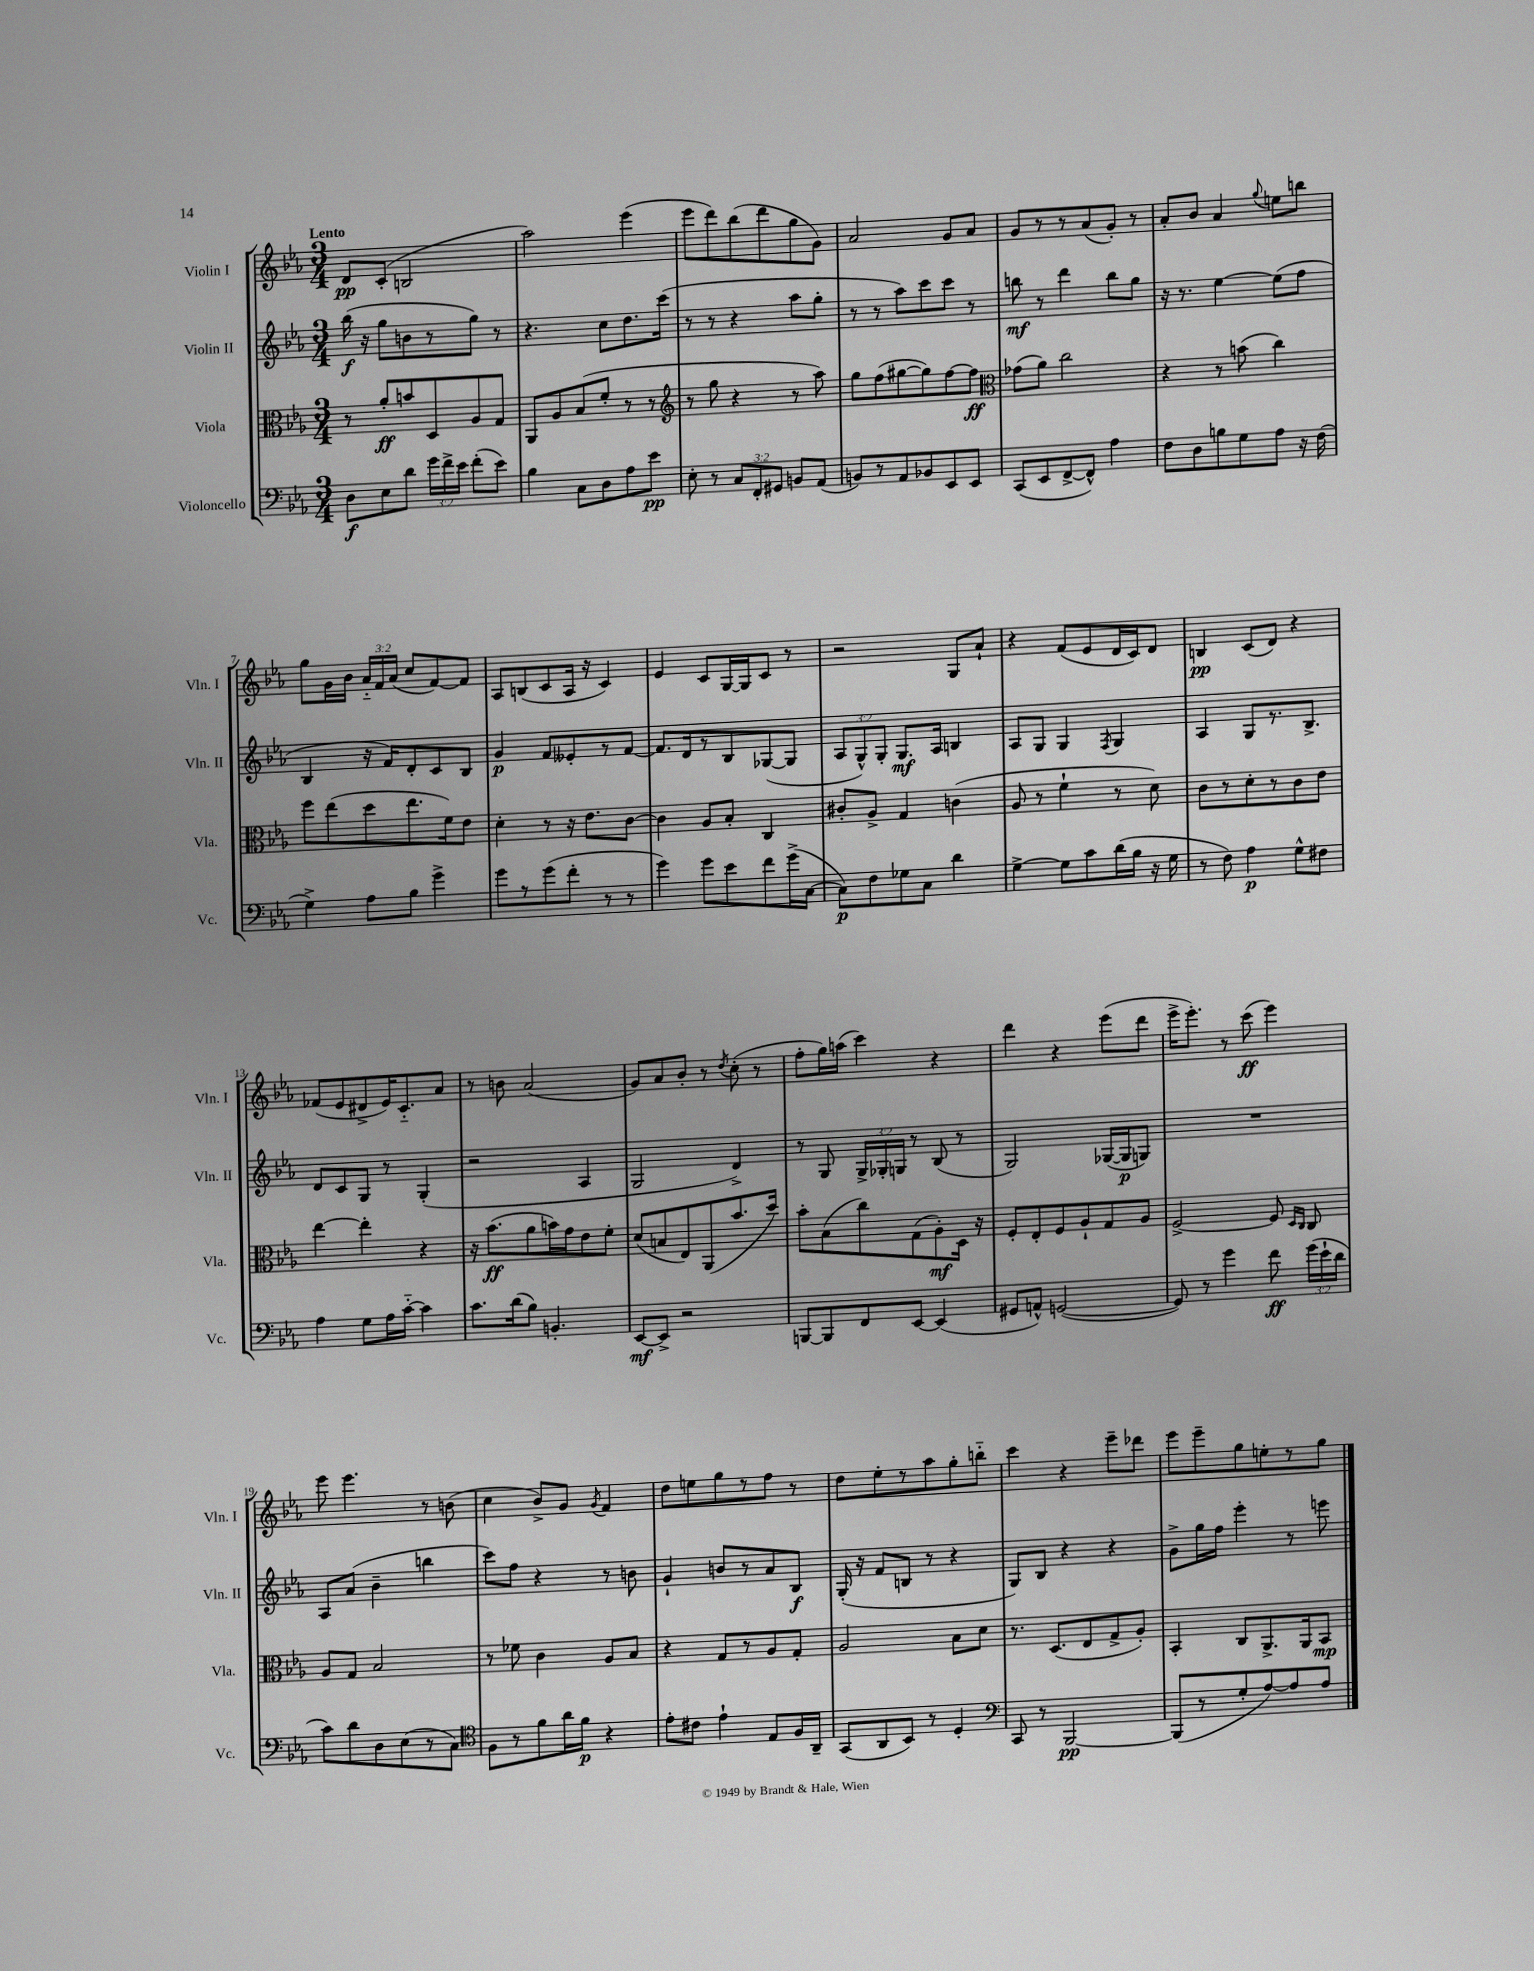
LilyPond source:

<<
\new StaffGroup <<
\new Staff = "s0" \with { instrumentName = "Violin I" shortInstrumentName = "Vln. I" } {
    \clef treble \key ees \major \numericTimeSignature \time 3/4 \override Staff.TupletNumber.text = #tuplet-number::calc-fraction-text \tempo "Lento"
    \autoBeamOff d'8[\pp c'8]-.( b2 |
    aes''2) ees'''4( |
    ees'''8[ d'''8) bes''8( d'''8 g''8 g'8]) |
    aes'2 g'8[ aes'8] |
    g'8[ r8 r8 aes'8( g'8]-.) r8 |
    aes'8[-. bes'8] aes'4 \appoggiatura { g''8 } e''8[ b''8] |
    g''8[ g'16 bes'16] \tuplet 3/2 { aes'16[-_ f'16 aes'16]( } c''8[ f'8~) f'8] |
    aes8[ b8( c'8 aes16] r16 c'4) |
    ees'4 c'8[ g16~ g16 c'8] r8 |
    r2 g8[ aes'8]-! |
    r4 f'8[( ees'8 d'16 c'16) d'8] |
    b4\pp c'8[( d'8]) r4 |
    fes'8[( ees'8 dis'8-> ees'16) c'8.-_ aes'8] |
    r8 b'8 aes'2( |
    g'8[) aes'8 bes'8]-. r8 \acciaccatura { d''8 } c''8-.( r8 |
    f''8[-. g''16) a''16]( c'''4) r4 |
    d'''4 r4 ees'''8[( d'''8] |
    ees'''16[-> ees'''8.]-.) r8 c'''8\ff( ees'''4) |
    ees'''8 ees'''4. r8 b'8( |
    c''4 bes'8[->) g'8] \acciaccatura { g'8 } f'4 |
    d''8[ e''8 g''8 r8 f''8] r8 |
    d''8[ ees''8-. r8 aes''8 g''8-. b''8]-_ |
    c'''4 r4 ees'''8[-- des'''8] |
    ees'''8[ ees'''8-- g''8 e''8-. r8 g''8] \bar "|." |
}
\new Staff = "s1" \with { instrumentName = "Violin II" shortInstrumentName = "Vln. II" } {
    \clef treble \key ees \major \numericTimeSignature \time 3/4 \override Staff.TupletNumber.text = #tuplet-number::calc-fraction-text
    \autoBeamOff bes''16\f( r16 g''8[ b'8 r8 g''8]) r8 |
    r4. c''8[ d''8. c'''16]( |
    r8 r8 r4 aes''8[ g''8]-. |
    r8 r8 aes''8[) c'''8 c'''8] r8 |
    b''8\mf r8 d'''4 b''8[ g''8] |
    r16 r8. ees''4~ ees''8[( f''8] |
    bes4 r16 f'16[) d'8-. c'8 bes8] |
    g'4\p f'8[ eeses'8-. r8 f'8]~ |
    f'8.[ d'16 r8 bes8 ges8~( ges8] |
    \tuplet 3/2 { aes8[ g8-^) g8]-. } g8.[\mf aes16] b4 |
    aes8[ g8] g4 \acciaccatura { f8 } g4 |
    aes4 g8[ r8. bes8.]-> |
    d'8[ c'8 g8] r8 g4-.( |
    r2 aes4 |
    g2 d'4->) |
    r8 g8 \tuplet 3/2 { g16[-> ges16-. g16] } r8 bes8( r8 |
    g2) ges16[~( ges16\p g8]) |
    R2. |
    aes8[ aes'8]( bes'4-- b''4 |
    c'''8[) f''8] r4 r8 b'8 |
    g'4-! b'8[ r8 aes'8 bes8]\f |
    g16-.( r16 f'8[ b8] r8 r4 |
    g8[) bes8] r4 r4 |
    g'8[-> g''16 f''16] ees'''4-. r8 e'''8 \bar "|." |
}
\new Staff = "s2" \with { instrumentName = "Viola" shortInstrumentName = "Vla." } {
    \clef alto \key ees \major \numericTimeSignature \time 3/4
    \autoBeamOff r8 aes'8[-.\ff b'8 d8 aes8 g8] |
    aes,8[ aes8 bes8( f'8]-. r8 r8 |
    \clef treble r8 g''8 r4 r8 aes''8) |
    g''8[ f''8( gis''8~ gis''8) f''8~ f''8]\ff |
    \clef alto ges'8[( aes'8]) c''2 |
    r4 r8 b'8( c''4) |
    f''8[ ees''8( d''8 ees''8. f'16) ees'8] |
    d'4-. r8 r16 ees'8.[ c'8]~ |
    c'4 aes8[ bes8]-. c4 |
    cis'8[-. aes8]-> g4 c'4( |
    aes8 r8 f'4-! r8 d'8) |
    c'8[ r8 d'8-. r8 c'8 ees'8] |
    ees''4~ ees''4-. r4 |
    r16 bes'8.[\ff( aes'8 b'16) g'16 ees'8 f'8]-. |
    d'8[( b8 ees8) aes,8( bes'8. d''16]) |
    bes'8[-. bes8( c''8) g8( aes8-.\mf) d16] r16 |
    f8[-. ees8-. f8 aes8-! g8 aes8] |
    f2~-> f8 \grace { d16[ c16] } c8 |
    aes8[ g8] bes2 |
    r8 fes'8 c'4 aes8[ bes8] |
    r4 g8[ r8 aes8 g8]-. |
    aes2 bes8[ d'8] |
    r8. d8.[( ees8 g8-> aes8]-.) |
    bes,4-. c8[ aes,8.-> aes,16 bes,8]\mp \bar "|." |
}
\new Staff = "s3" \with { instrumentName = "Violoncello" shortInstrumentName = "Vc." } {
    \clef bass \key ees \major \numericTimeSignature \time 3/4 \override Staff.TupletNumber.text = #tuplet-number::calc-fraction-text
    \autoBeamOff d8[\f ees8 d'8] \tuplet 3/2 { g'16[ f'16-> ees'16] } f'8[-.( ees'8]) |
    bes4 c8[ d8 aes8 ees'8]\pp |
    ees8-. r8 \tuplet 3/2 { c8[ f,8-. gis,8] } b,8[ aes,8]( |
    b,8[) r8 aes,8 bes,8 ees,8 ees,8] |
    c,8[( ees,8 f,8~-> f,8]-^) aes4 |
    f8[ d8 b8 g8 aes8] r16 f16( |
    g4->) aes8[ bes8] g'4-> |
    g'8[ r8 g'8( f'8]-. r8 r8 |
    g'4) g'8[ ees'8 f'8 g'16->( c16]~ |
    c8[\p) f8 ges8 c8] d'4 |
    g4~-> g8[ c'8 d'16( bes16] r16 g16 |
    r8 f8) aes4\p g8[-^ fis8] |
    aes4 g8[ aes16 c'16]~-_ c'4 |
    c'8.[ d'16( bes8]) b,4.-. |
    ees,8[~\mf ees,8]-> r2 |
    b,,8[~ b,,8 f,8 ees,8]~ ees,4( |
    gis,8[ a,8]-^) g,2~( |
    g,8) r8 g'4 f'8\ff \tuplet 3/2 { g'16[( ees'16-! d'16] } |
    c'8[) d'8 d8 ees8( r8 c8]) |
    \clef tenor f8[ r8 f'8 aes'16 f'16]\p r4 |
    ees'8[-. cis'8] ees'4-! ees8[ f16 aes,16]-- |
    g,8[( aes,8 bes,8]) r8 d4-. |
    \clef bass c,8 r8 bes,,2~\pp |
    bes,,8[( r8 g8-. aes8~) aes8 aes8] \bar "|." |
}
>>
>>
